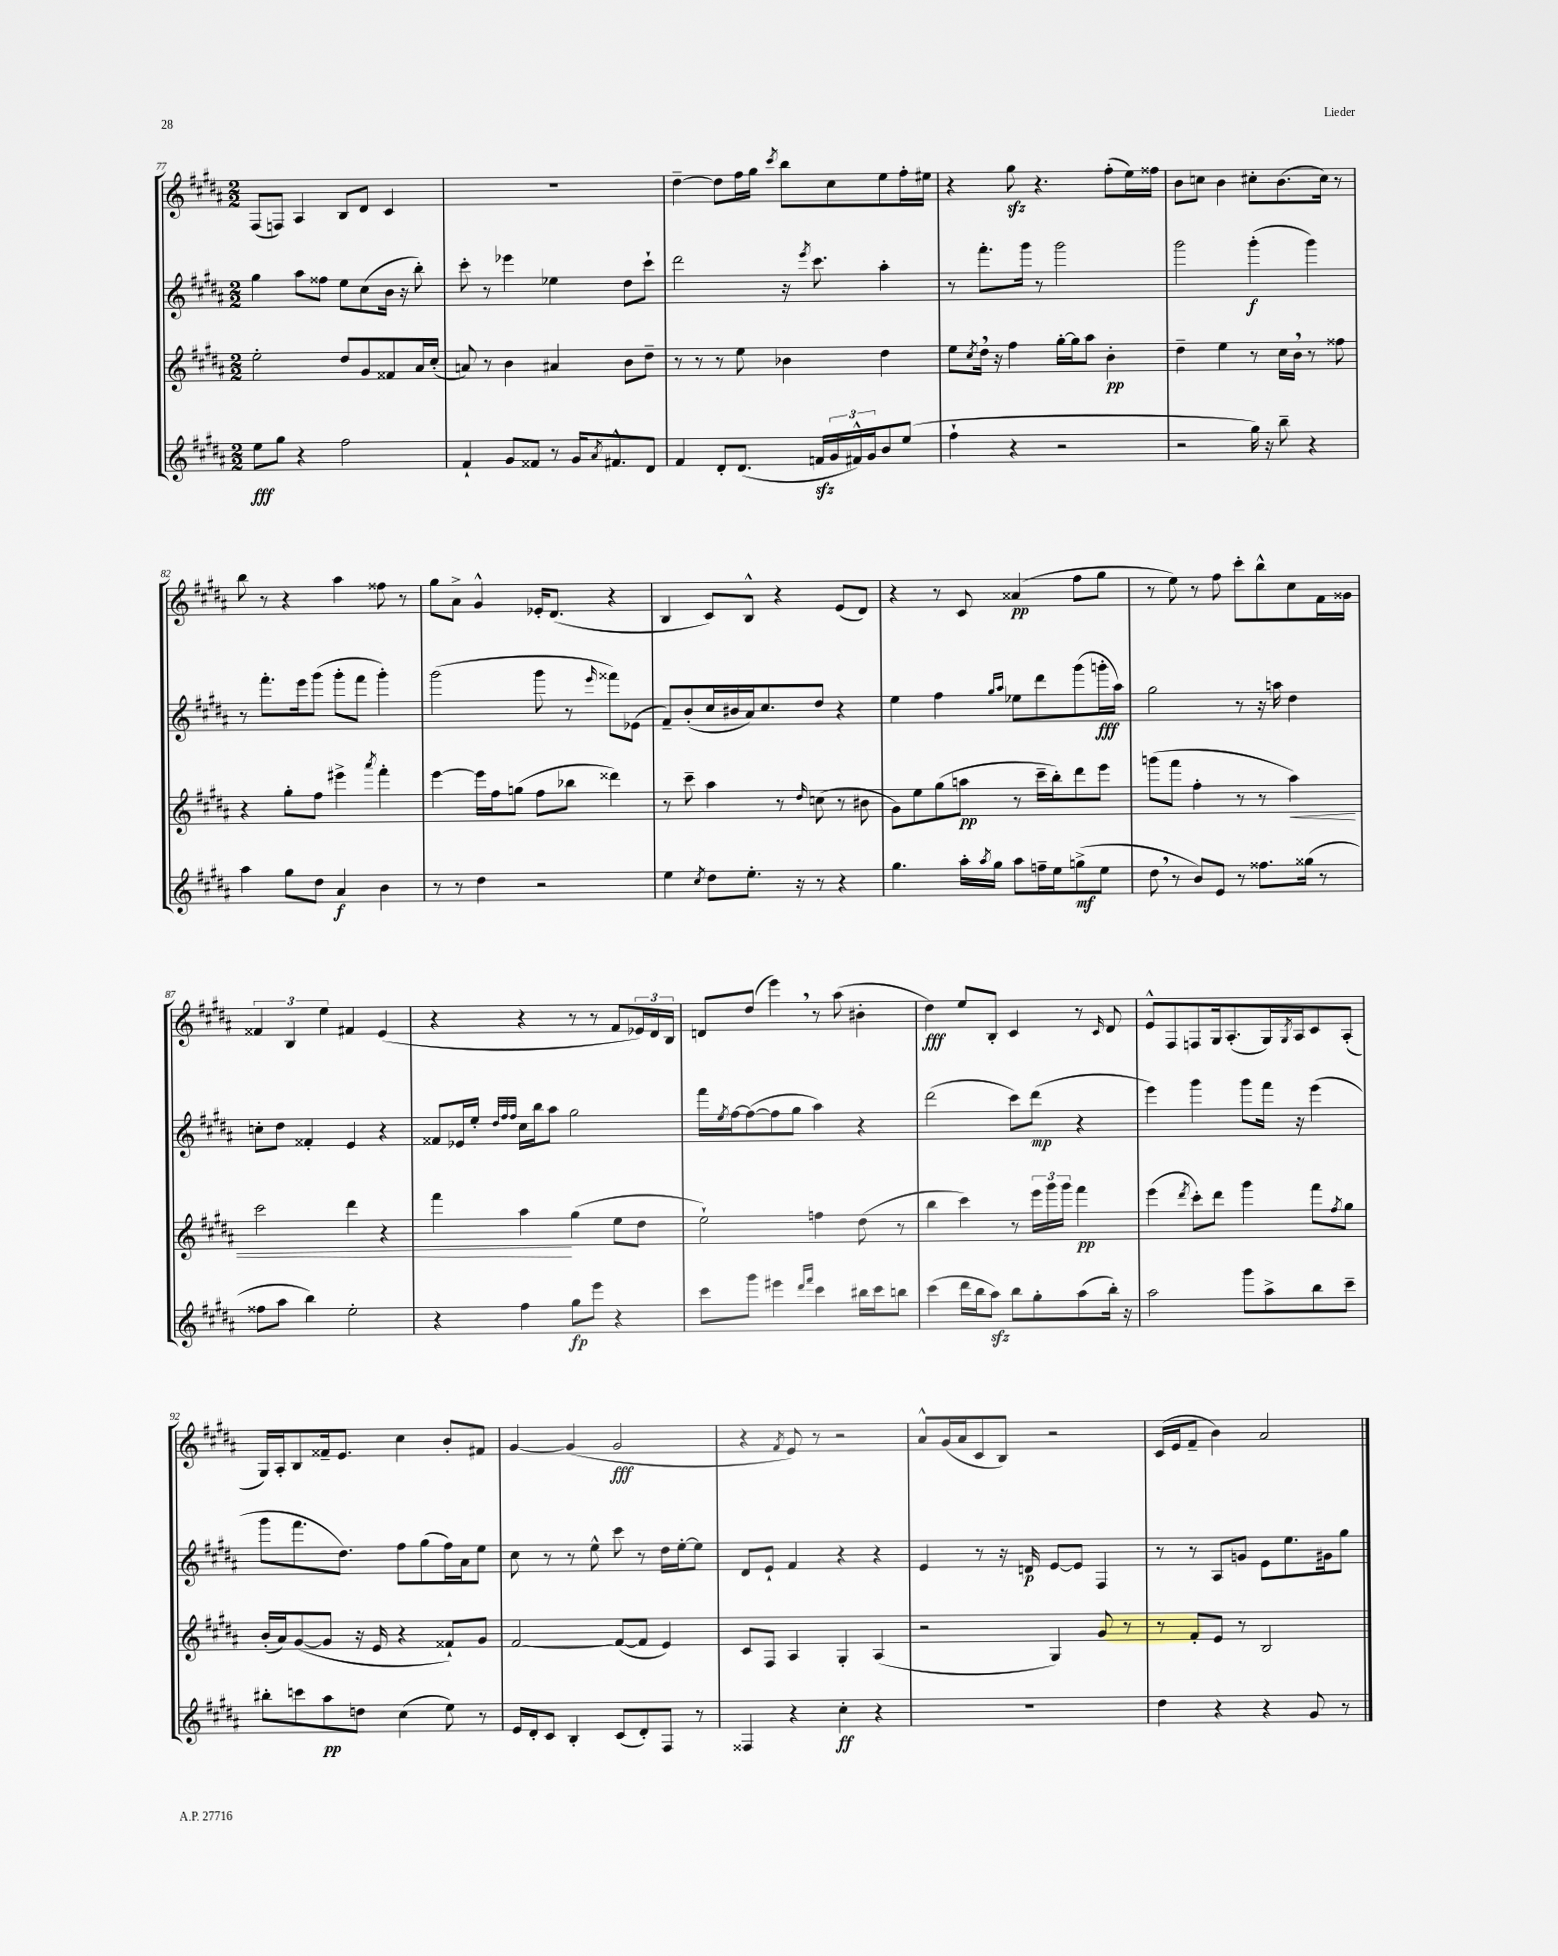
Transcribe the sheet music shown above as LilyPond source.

<<
\new StaffGroup <<
\new Staff = "s0" {
    \clef treble \key b \major \numericTimeSignature \time 2/2
    fis8( f8) ais4 b8 dis'8 cis'4 |
    R1 |
    dis''4~-- dis''8 fis''16 gis''16 \acciaccatura { cis'''8 } b''8 cis''8 e''8 fis''16-. eis''16 |
    r4 gis''8\sfz r4. fis''8-.( e''16) fisis''16 |
    b'8 c''8 b'4 cis''8-. b'8.( cis''16) r8 |
    b''8 r8 r4 ais''4 fisis''8 r8 |
    gis''8 ais'8-> gis'4-^ ees'16-. dis'8.( r4 |
    b4 cis'8) b8-^ r4 e'8( dis'8) |
    r4 r8 cis'8 aisis'4\pp( fis''8 gis''8 |
    r8 e''8) r8 fis''8 cis'''8-. b''8-^ cis''8 fis'16 gisis'16 |
    \tuplet 3/2 { fisis'4 b4 e''4 } fis'4 e'4( |
    r4 r4 r8 r8 fis'8 \tuplet 3/2 { ees'16) dis'16 b16 } |
    d'8 dis''8( e'''4) \breathe r8 ais''8( bis'4-. |
    dis''4\fff) e''8 b8-. cis'4 r8 \grace { cis'16 } dis'8 |
    e'8-^ fis8 f8 gis16 ais8.-.( gis16) \acciaccatura { gis8 } ais16 cis'8 ais8-.( |
    gis16) ais16-. b8 fisis'16-- e'8. cis''4 b'8-. fis'8 |
    gis'4~ gis'4( gis'2\fff |
    r4 \acciaccatura { fis'8 } e'8) r8 r2 |
    ais'8-^ gis'16( ais'16 cis'8 b8) r2 |
    cis'16( e'16 fis'8-- b'4) ais'2 \bar "|." |
}
\new Staff = "s1" {
    \clef treble \key b \major \numericTimeSignature \time 2/2
    gis''4 ais''8 fisis''8 e''8 cis''8( b'16 r16 b''8-.) |
    cis'''8-. r8 ees'''4 ees''4 dis''8 cis'''8-! |
    dis'''2 r16 \acciaccatura { e'''8 } cis'''8. ais''4-. |
    r8 fis'''8.-. gis'''16 r8 gis'''2 |
    gis'''2 gis'''4-.\f( gis'''4) |
    r8 fis'''8.-. e'''16 gis'''8( gis'''8-. fis'''8 gis'''4-.) |
    gis'''2( gis'''8 r8 \grace { e'''16 } fisis'''8) ees'8( |
    fis'8--) b'8-.( cis''16 bis'16 ais'16) cis''8. dis''8 r4 |
    e''4 fis''4 \grace { gis''16 ais''16 } ees''8 dis'''8 gis'''8( g'''16-.\fff ais''16) |
    gis''2 r8 r16 a''16 dis''4 |
    c''8-. dis''8 fisis'4-. e'4 r4 |
    fisis'8 ees'16 e''16-. \grace { dis''32 fis''32 fis''32 } cis''16 b''16 ais''8 gis''2 |
    fis'''16 \acciaccatura { e''8 } fis''16~ fis''8~( fis''8 gis''8 ais''4) r4 |
    dis'''2( cis'''8) dis'''8\mp( r4 |
    e'''4) gis'''4 gis'''8 fis'''16 r16 e'''4( |
    gis'''8 fis'''8. dis''8.) fis''8 gis''8( fis''16) ais'16 e''8 |
    cis''8 r8 r8 e''8-^ cis'''8 r8 dis''16 e''16~-. e''8 |
    dis'8 e'8-! fis'4 r4 r4 |
    e'4 r8 r16 d'16\p e'8~ e'8 fis4 |
    r8 r8 ais8 g'8 e'8 e''8. gis'16 gis''8 \bar "|." |
}
\new Staff = "s2" {
    \clef treble \key b \major \numericTimeSignature \time 2/2
    e''2-. dis''8 gis'8 fisis'8 ais'16 cis''16-.( |
    a'8) r8 b'4 ais'4 b'8 dis''8-- |
    r8 r8 r8 e''8 bes'4 dis''4 |
    e''8 \acciaccatura { cis''8 } dis''16 \breathe r16 fis''4 gis''16~-. gis''16 ais''8 b'4-.\pp |
    dis''4-- e''4 r8 cis''16 b'16 \breathe r8 fisis''8 |
    r4 gis''8-. fis''8 eis'''4-> \acciaccatura { ais'''8 } fis'''4-. |
    e'''4~ e'''16 fis''16 g''8( fis''8 bes''8 disis'''4) |
    r8 cis'''8-- ais''4 r8 \grace { dis''16 } c''8( r8 bis'8 |
    gis'8) e''8 gis''8( a''8\pp r8 cis'''16-- b''16-.) dis'''8 e'''8 |
    g'''8( fis'''8 fis''4-. r8 r8 ais''4\<) |
    cis'''2 dis'''4 r4 |
    fis'''4 ais''4\! gis''4( e''8 dis''8 |
    e''2-!) f''4 dis''8( r8 |
    b''4 cis'''4) r8 \tuplet 3/2 { e'''16 gis'''16 gis'''16 } fis'''4\pp |
    e'''4( \acciaccatura { dis'''8 } cis'''8-.) dis'''8 gis'''4 fis'''8 \acciaccatura { fis''8 } gis''8 |
    b'16-.( ais'16) gis'8~( gis'8 r16 e'16 r4 fisis'8-!) gis'8 |
    fis'2~ fis'8~( fis'8 e'4) |
    cis'8 fis8 ais4 gis4-. ais4( |
    r2 gis4) gis'8 r8 |
    r8 fis'8-. e'8 r8 b2 \bar "|." |
}
\new Staff = "s3" {
    \clef treble \key b \major \numericTimeSignature \time 2/2
    e''8\fff gis''8 r4 fis''2 |
    fis'4-! gis'8 fisis'8 r8 gis'16 \acciaccatura { ais'8 } fis'8.-^ dis'8 |
    fis'4 dis'8-. dis'8.( f'16\sfz \tuplet 3/2 { gis'16 fis'16-^) gis'16 } b'8 e''8( |
    fis''4-! r4 r2 |
    r2 gis''16) r16 b''8-- r4 |
    ais''4 gis''8 dis''8 ais'4\f b'4 |
    r8 r8 dis''4 r2 |
    e''4 \acciaccatura { cis''8 } dis''8 e''8.-. r16 r8 r4 |
    gis''4. ais''16-. \acciaccatura { ais''8 } gis''16 ais''8 f''16-- e''16 g''8->\mf( e''8 |
    dis''8 \breathe r8 b'8) e'8 r8 fisis''8. gisis''16( r8 |
    fisis''8 ais''8 b''4) e''2-. |
    r4 fis''4 gis''8\fp e'''8 r4 |
    cis'''8 gis'''8 eis'''4 \grace { dis'''16 fis'''16 } cis'''4 bis''16 cis'''16 b''8 |
    cis'''4( dis'''16 b''16 ais''8\sfz) b''8 gis''8-. ais''8( b''16-.) r16 |
    ais''2 gis'''8 ais''8-> b''8 cis'''8-- |
    bis''8-. c'''8 ais''8\pp d''8 cis''4( e''8) r8 |
    e'16 dis'16-. cis'8 b4-. cis'8( dis'8-.) fis8 r8 |
    fisis4 r4 cis''4-.\ff r4 |
    R1 |
    dis''4 r4 r4 gis'8 r8 \bar "|." |
}
>>
>>
\layout { \context { \Score currentBarNumber = #77 } }
